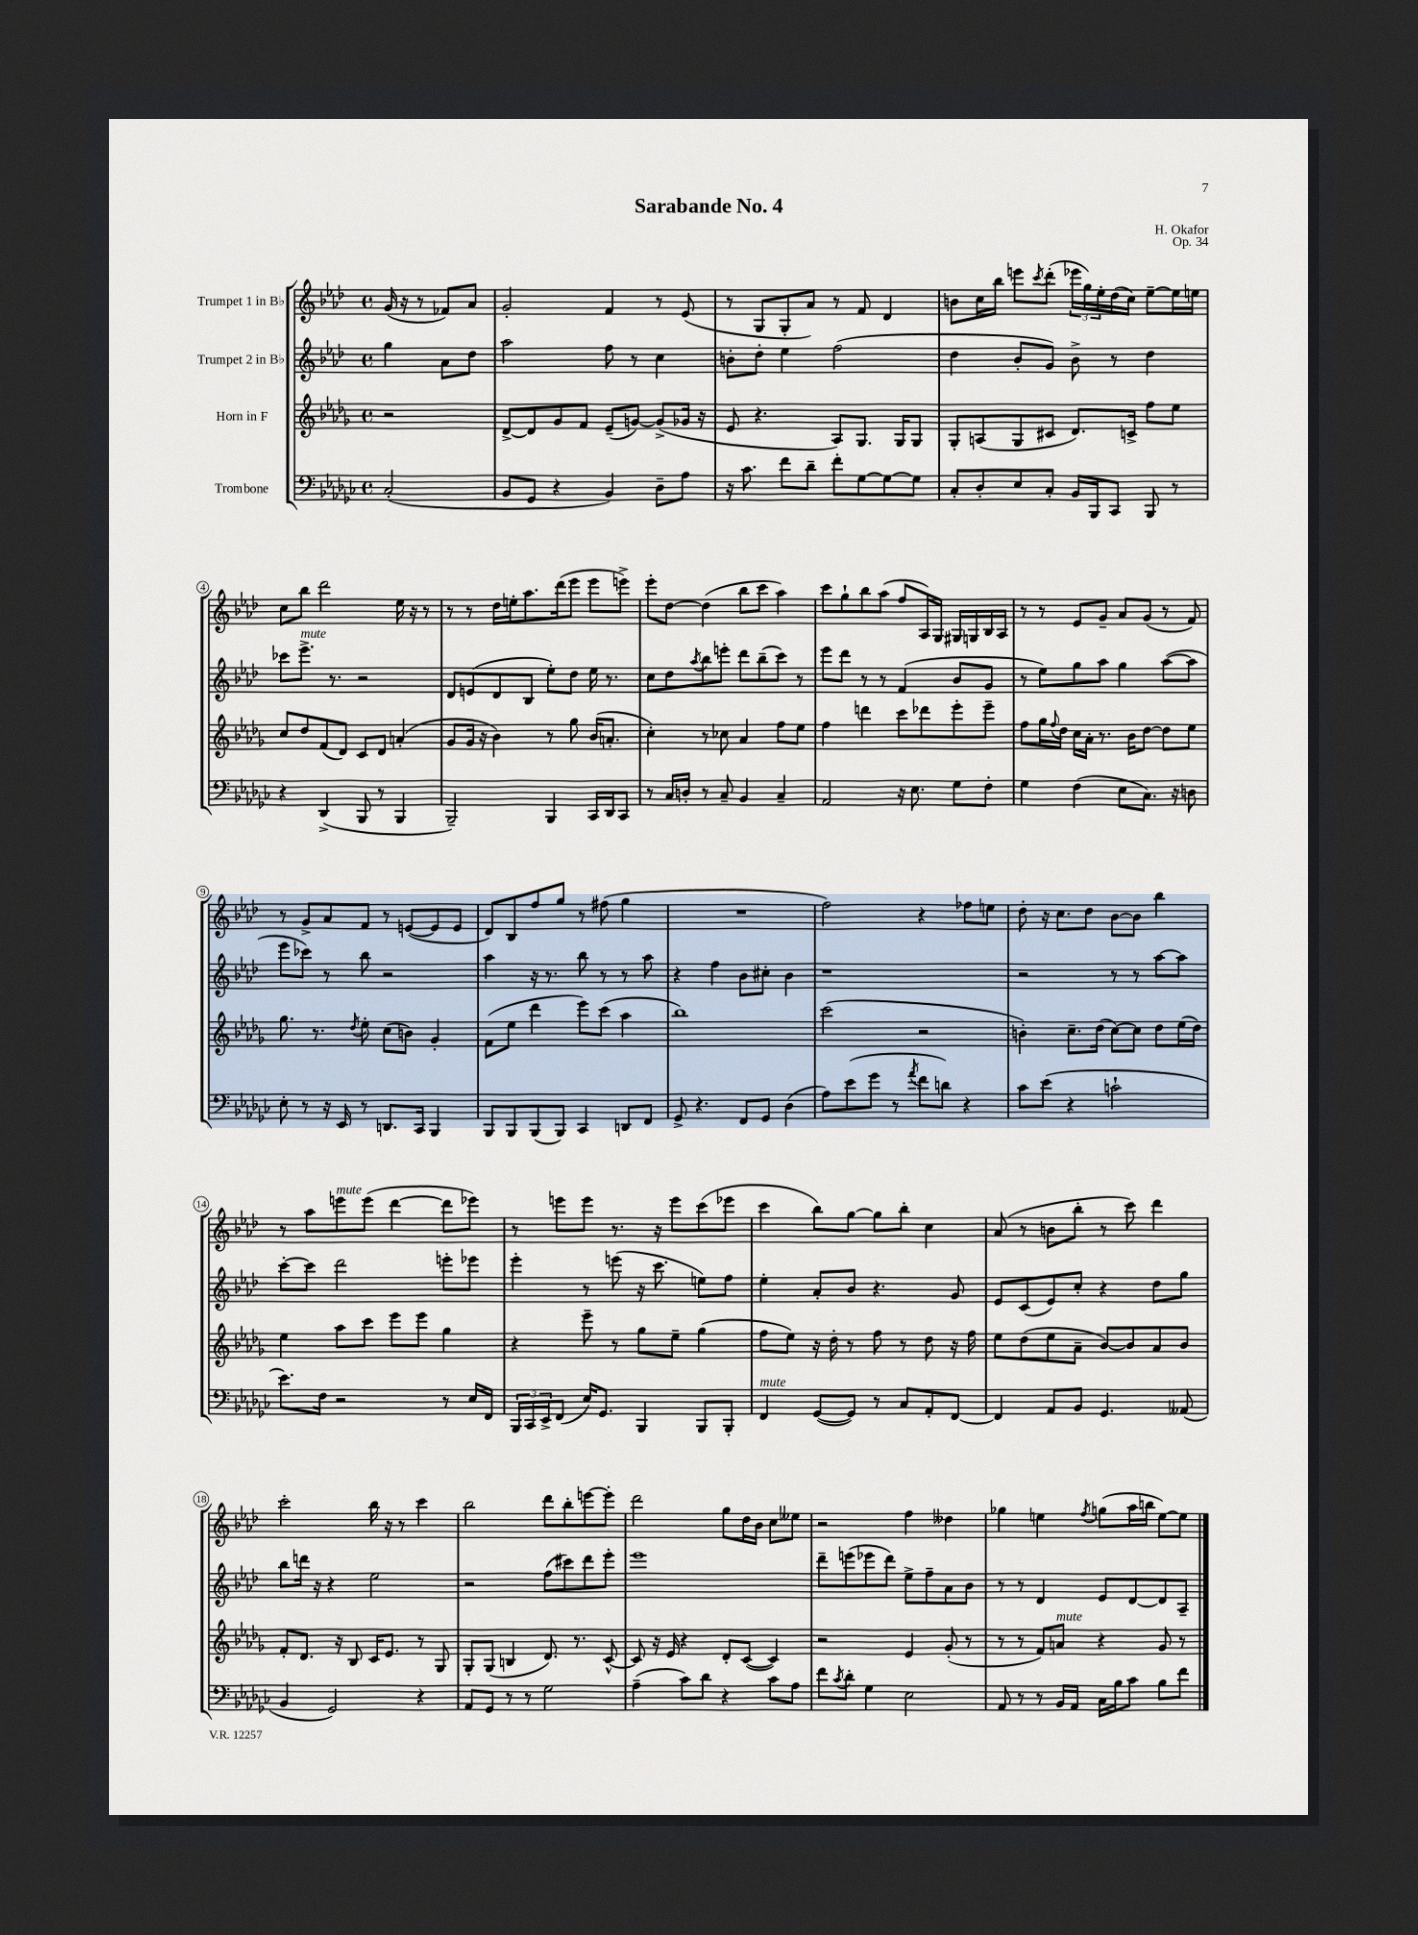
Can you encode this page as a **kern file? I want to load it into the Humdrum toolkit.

**kern	**kern	**kern	**kern
*part4	*part3	*part2	*part1
*staff4	*staff3	*staff2	*staff1
*I"Trombone	*I"Horn in F	*I"Trumpet 2 in B♭	*I"Trumpet 1 in B♭
*clefF4	*clefG2	*clefG2	*clefG2
*k[b-e-a-d-g-c-]	*k[b-e-a-d-g-]	*k[b-e-a-d-]	*k[b-e-a-d-]
*M4/4	*M4/4	*M4/4	*M4/4
*met(c)	*met(c)	*met(c)	*met(c)
=	=	=	=
(2C-'/	2r	4gg\	(16g/
.	.	.	16r
.	.	.	8r
.	.	8a-\L	8f-X/L)
.	.	8dd-\J	8a-/J
=1	=1	=1	=1
8BB-/L	[8d-^/L	2aa-\	2g'/
8GG-/J	8d-/]	.	.
4r	8g-/	.	.
.	8f/J	.	.
4BB-/)	(8e-~/L	8ff\	4f/
.	[8gn/J)	8r	.
8D-~\L	(8g^/L]	4cc\	8r
8A-\J	16g-X/Jk	.	(8e-/
.	16r	.	.
=2	=2	=2	=2
16r	8e-/	8bn'\L	8r
8.c-\	.	.	.
.	4.r	8dd-'\J	8G/L
8f\L	.	4ee-\	8G'/
8d-~\J	.	.	8a-/J)
8f'\L	8A-/L)	(2ff\	8r
[8G-\	8.G-/J	.	8f/
8G-\_	.	.	4d-/
.	16G-/KL	.	.
8G-\J]	8G-/J	.	.
=3	=3	=3	=3
8C-'/L	8G-'/L	4dd-\	8bn\L
8D-'/	(8An/	.	16cc\L
.	.	.	16bb-\JJ
8E-/	8G-/	8b-'/L	8eeen\L
.	.	.	8qccc/
8C-'/J	8c#X/J	8g/J)	(8ddd-'\J
16BB-/LL	8.d-/L)	8b-^\	24eee-X\LL
.	.	.	24gg\)
16BBB-/J	.	.	.
.	.	.	24ee-'\
8CC-/J	.	8r	(16dd-\
.	16cn^/Jk	.	16cc\JJ)
8BBB-/	8ff\L	4dd-\	[8ee-~\L
8r	8ee-\J	.	16ee-\L]
.	.	.	16een\JJ
!!LO:LB:g=z
=4	=4	=4	=4
4r	8cc/L	8ccc-X\L	8cc\L
!	!	!LO:TX:a:i:t=mute	!
.	8dd-/	8.eee-^\J	8bb-\J
(4DD-^/	(8f/	.	2ddd-\
.	.	8.r	.
.	8d-/J)	.	.
8BBB-/	8c/L	2r	.
8r	8d-/J	.	.
4BBB-/	(4an'/	.	16ee-\
.	.	.	16r
.	.	.	8r
=5	=5	=5	=5
2BBB-~/)	8g-/L	8d-/L	8r
.	16g-/Jk	(8en/	8r
.	16r	.	.
.	4b-\)	8d-/	16dd-\LL
.	.	.	16een'\J
.	.	8B-/J	8.aa-\
4BBB-/	8r	8ee-'\L)	.
.	.	.	(16ddd-\k
.	8gg-\	8dd-\J	8eee-\J
16CC-/LL	(16b-/KL	16ee-\	8eee-\L
16DD-/J	8.an'/J	8.r	.
8CC-/J	.	.	8eeen^\J)
=6	=6	=6	=6
8r	4cc'\)	8cc\L	8eee-'\L
16C-/LL	.	8dd-\	[8dd-\J
16Dn'/JJ	.	.	.
.	.	8qaa-/	.
8r	8r	8bb-\	(4dd-\]
8C-~/	8cc-X\	8eeen'\J	.
4BB-/	4a-/	8ddd-\L	8bb-\L
.	.	(8bb-~\	8ccc\J
4C-~/	8ff\L	8ccc\J)	4aa-\)
.	8ee-\J	8r	.
=7	=7	=7	=7
2AA-/	4ff\	8eee-\L	8ccc\L
.	.	8ddd-\J	8gg`\
.	4dddn\	8r	8bb-\
.	.	8r	(8aa-\J
16r	8ccc\L	(4f/	8ff/L
8.E-\	.	.	.
.	8ddd-X\	.	16A-/L)
.	.	.	16G/JJ
8G-\L	8eee-'\	8b-/L	16G#X/LL
.	.	.	16Gn/
8F'\J	8eee-~\J	8g/J	16B-/
.	.	.	16A-/JJ
=8	=8	=8	=8
4G-\	8ff\L	8r	8r
.	16gg-\L	8ee-\L)	8r
.	8qqff/	.	.
.	16dd-\JJ	.	.
(4F\	16cc\LL	8gg\	8e-/L
.	16a-'\JJ	.	.
.	8.r	8aa-\J	8g~/J
8E-\L	.	4gg\	8a-/L
.	16b-\KL	.	.
8.C-\J)	[8dd-\J	.	(8g/J
.	8dd-\L]	([8aa-\L	8r
16r	.	.	.
8Dn\	8ee-\J	8aa-\J]	8f/)
!!LO:LB:g=z
=9	=9	=9	=9
8E-'\	8.gg-\	8eee-\L	8r
8r	.	8ccc-X\J)	8g^/L
.	8.r	.	.
16r	.	8r	8a-/
16EE-/	.	.	.
.	8qdd-/	.	.
8r	8ee-'\	8bb-\	8f/J
8.DDn/L	(8cc\L	2r	8r
.	8bn\J)	.	([8en/L
16CC-/Jk	.	.	.
4BBB-/	4g-'/	.	8e/]
.	.	.	8e/J
=10	=10	=10	=10
8BBB-/L	(8f\L	4aa-\	8d-/L)
8BBB-/	8ee-\J	.	8B-/
(8BBB-/	4ddd-\	16r	8ff/
.	.	8.r	.
8BBB-/J)	.	.	8gg/J
4CC-/	8eee-\L)	8bb-\	8r
.	(8ccc\J	8r	(8ff#X\
8DDn/L	4aa-\	8r	4gg\
8FF/J	.	8aa-\	.
=11	=11	=11	=11
8GG-^/	1bb-)	4r	1r
4.r	.	.	.
.	.	4ff\	.
8FF/L	.	8b-\L	.
8GG-/J	.	8cc#X'\J	.
(4D-\	.	4b-\	.
=12	=12	=12	=12
8A-\L)	(2ccc\	1r	2ff\)
(8e-\	.	.	.
8g-\J	.	.	.
8r	.	.	.
8qa-/	.	.	.
8f\L	2r	.	4r
8dn\J)	.	.	.
4r	.	.	8ff-X\L
.	.	.	8een\J
=13	=13	=13	=13
8c-\L	4bn'\)	2r	8dd-'\
(8e-\J	.	.	16r
.	.	.	8.cc\L
4r	8.cc~\L	.	.
.	.	.	8dd-\J
.	(16dd-\Jk	.	.
2cn`\	[8cc\L)	8r	[8b-\L
.	8cc\J]	8r	8b-\J]
.	8dd-\L	[8aa-\L	4bb-\
.	(16ee-\L	8aa-\J]	.
.	16dd-\JJ)	.	.
!!LO:LB:g=z
=14	=14	=14	=14
8.e-\L)	4ee-\	[8ccc'\L	8r
.	.	8ccc\J]	8aa-\L
16F\Jk	.	.	.
!	!	!	!LO:TX:a:i:t=mute
2r	8aa-\L	2ddd-\	8eeen\
.	8ccc\J	.	(8eee\J
.	8eee-\L	.	[4ddd-\
.	8eee-\J	.	.
8r	4gg-\	8eeen'\L	8ddd-\L]
16E-/LL	.	8eee-X\J	8eee-X\J)
16FF/JJ	.	.	.
=15	=15	=15	=15
24BBB-/LL	4r	4eee-'\	8r
24CC-/	.	.	.
24EE-^/J	.	.	.
(8FF/J	.	.	8eeen\L
16E-/KL)	8eee-~\	8r	8eee\J
8.GG-/J	.	.	.
.	8r	(8eeen\	8.r
4BBB-/	8gg-\L	16r	.
.	.	8.ccc\	16r
.	8ee-~\J	.	8eee\L
8BBB-/L	(4gg-\	8een\L)	(8ccc\
8BBB-'/J	.	8ff\J	8eee-X\J
=16	=16	=16	=16
!LO:TX:a:i:t=mute	!	!	!
4FF/	8ff\L	4ee-'\	4ccc\
.	8ee-\J)	.	.
([8GG-/L	16r	8a-'/L	8bb-\L)
.	16dd-'\	.	.
8GG-/J])	8r	8b-/J	[8gg\J
8r	8ff\	4.r	8gg\L]
8C-/L	8r	.	8bb-'\J
8AA-'/	8dd-\	.	4cc\
[8FF/J	16r	8g/	.
.	16ff\	.	.
=17	=17	=17	=17
4FF/]	8ee-\L	8e-/L	(8a-/
.	(8dd-\	(8c/	8r
8AA-/L	8ee-\	8e-/)	8bn\L
8BB-/J	8a-~\J	8cc'/J	8bb-'\J
4.GG-/	[8b-/L)	4r	8r
.	8b-/]	.	8ccc\)
.	8a-/	8dd-\L	4ddd-\
(8AA--X/	8b-/J	8gg\J	.
!!LO:LB:g=z
=18	=18	=18	=18
4BB-/	8f'/L	8bb-\L	2ccc'\
.	8.d-/J	16dddn\Jk	.
.	.	16r	.
2GG-/)	.	4r	.
.	16r	.	.
.	8B-/	.	.
.	16c/KL	2ee-\	16bb-\
.	8.e-/J	.	16r
.	.	.	8r
4r	8r	.	4ccc\
.	8G-/	.	.
=19	=19	=19	=19
8AA-/L	8G-'/L	2r	2bb-\
8GG-/J	(8G-/J	.	.
8r	4Bn/	.	.
8r	.	.	.
2G-\	8.d-/)	(8ff\L	8ddd-\L
.	.	8ccc#X\)	8bb-'\
.	8.r	.	.
.	.	8ddd-\	[8eeen\
.	[8c^^/	8eee-'\J	8eee'\J]
=20	=20	=20	=20
(4A-~\	8c/]	1eee-	2ddd-\
.	16r	.	.
.	16e-/	.	.
8c-\L)	4r	.	.
8d-\J	.	.	.
4r	8d-'/L	.	8gg\L
.	([8c/J	.	16dd-\L
.	.	.	16b-\JJ
8c-\L	4c/])	.	8cc\L
8A-\J	.	.	8ee--X\J
=21	=21	=21	=21
8f\L	2r	8ddd-~\L	2r
8qc-/	.	.	.
8d-'\J	.	(8eeen\	.
4G-\	.	8eee-X\	.
.	.	8ddd-\J)	.
2E-\	4e-/	8ee-^\L	4ff\
.	.	8ff~\	.
.	(8g-'/	8a-\	4dd--X\
.	8r	8b-\J	.
=22	=22	=22	=22
8AA-/	8r	8r	4gg-X\
8r	8r	8r	.
8r	8f/L)	4d-/	4een\
!	!LO:TX:a:i:t=mute	!	!
16BB-/LL	8an/J	.	.
16AA-/JJ	.	.	.
.	.	.	8qff/
16C-\LL	4r	8e-/L	(8ggn\L
16B-\J	.	.	.
8c-\J	.	[8d-/	16aa-\L
.	.	.	16bbn\JJ
8B-\L	8g-/	8d-/]	[8ee\L)
8f\J	8r	8A-~/J	8ee\J]
==	==	==	==
*-	*-	*-	*-
